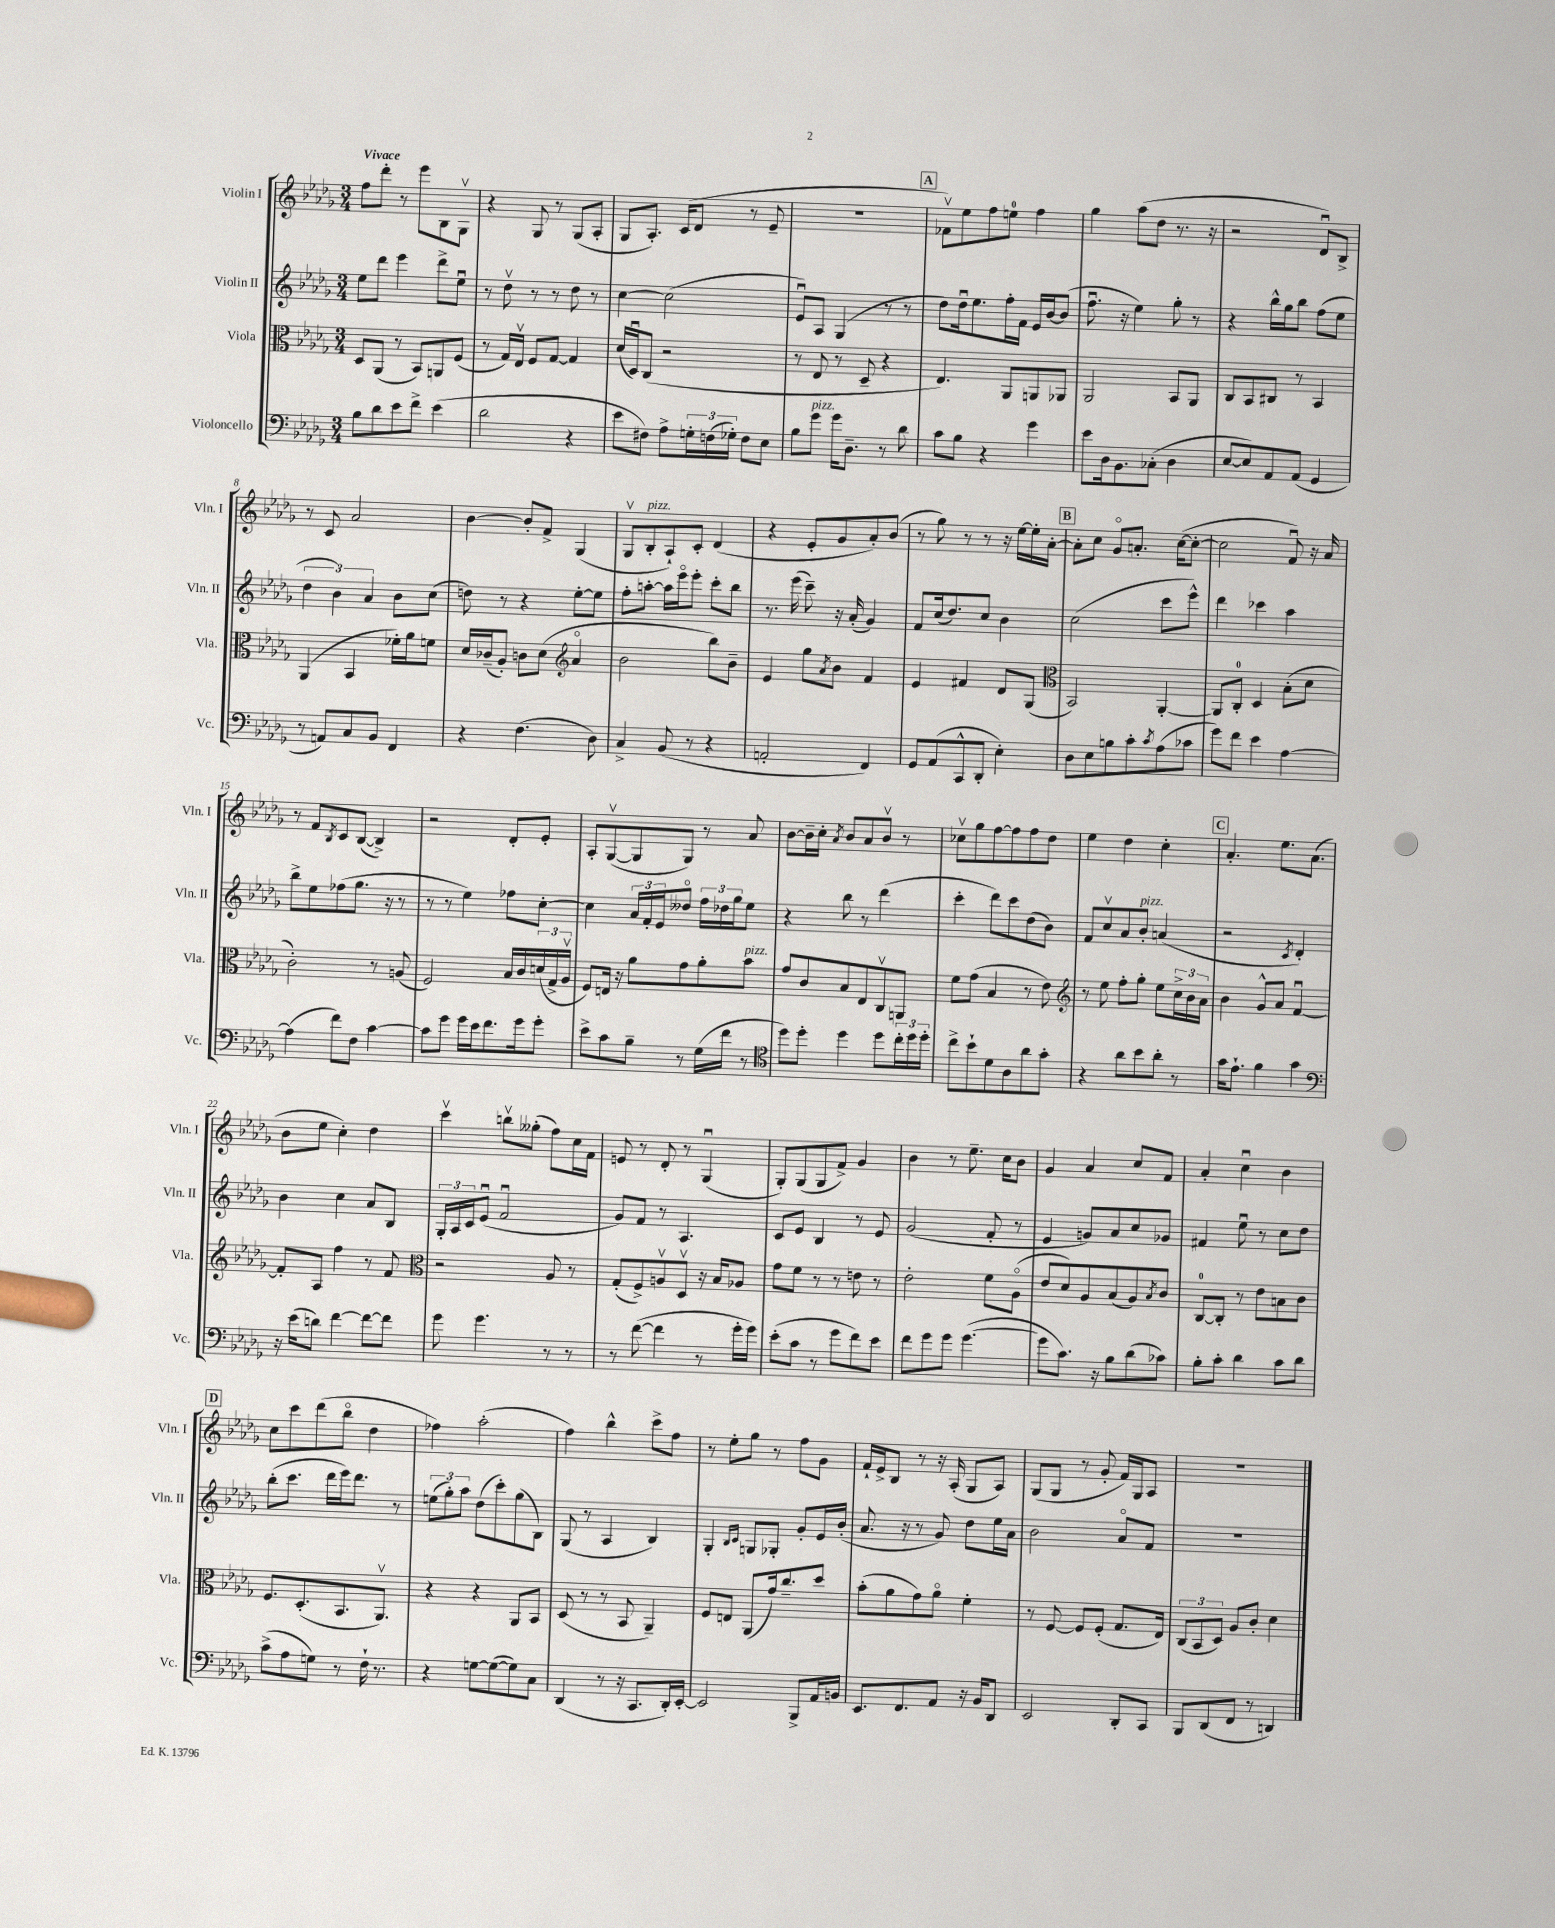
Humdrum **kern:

**kern	**kern	**kern	**kern
*staff4	*staff3	*staff2	*staff1
*clefF4	*clefC3	*clefG2	*clefG2
*k[b-e-a-d-g-]	*k[b-e-a-d-g-]	*k[b-e-a-d-g-]	*k[b-e-a-d-g-]
*M3/4	*M3/4	*M3/4	*M3/4
8B-	8D-	8ee-	8ff
8d-	(8AA-	8ddd-	8ddd-'
8e-	8r	4eee-	8r
8f^	8BB-)	.	8eee-
(4e-	8AA	8ddd-^	8B-
.	(8F	8ee-u	8G-v
=	=	=	=
2d-	8r	8r	4r
.	16G-)	8dd-v	.
.	16E-v	.	.
.	8F	8r	8G-
.	[8G-	8r	8r
4r	4G-]	8dd-	(8G-
.	.	8r	8A-'
=	=	=	=
8e-	(16d-	[4cc	8G-
.	16D-u)	.	.
8F#)	(8C	.	8.A-')
8A-^	2r	(2cc]	.
.	.	.	(16c
24G'	.	.	8d-
(24F	.	.	.
24G-')	.	.	.
8F	.	.	8r
8E-	.	.	8e-~
=	=	=	=
8B-	8r	8e-u)	2.r
8g-	8E-	8A-	.
16g-	8r	(4G-	.
8.D-~	.	.	.
.	8D-~	.	.
8r	4r	8r	.
8d-	.	8r	.
=	=	=	=
8c	4.E-)	8dd-)	8f-v)
8B-	.	16dd-u	8ee-
.	.	8.ee-	.
4r	.	.	8ff
.	8AA-	16ff'	8ee
.	.	16f	.
4g-	8AA	16e-	4ff
.	.	[16b-	.
.	8AA-	(8b-]	.
=	=	=	=
8e-	2AA-	8.ffu	4gg-
16D-	.	.	.
8.BB-	.	16r	.
.	.	4ee-)	(8aa-
(8C-'	.	.	8dd-
4D-	8BB-	8gg-'	8.r
.	8AA-	8r	.
.	.	.	16r
=	=	=	=
[8E-	8C	4r	2r
8E-])	8BB-	.	.
8AA-	8C#	16bb-^^	.
.	.	16gg-	.
(8AA-	8r	8bb-	.
4GG-	4BB-	(8ff	8d-u)
.	.	8ee-	8B-^
=	=	=	=
8r	(4AA-	6dd-	8r
8AA)	.	.	8c
.	.	6b-)	.
8C	4BB-	.	2a-
.	.	6a-	.
8BB-	.	.	.
4FF	16f-')	8b-	.
.	16a-	.	.
.	8f	(8cc	.
=	=	=	=
4r	16d-	8dd)	[4b-
.	(16c-~	.	.
.	8A-')	8r	.
(4.F	8c	4r	8b-']
.	(8d-	.	8f^
*	*clefG2	*	*
.	4a-o	[8ee-'	(4G-
8D-)	.	8ee-]	.
=	=	=	=
4C^	2b-	8ff'	8G-v
.	.	[8aa'	8B-'
(8BB-	.	16aa]	8A-`)
.	.	16eee-o	.
8r	.	8eee-'	8c'
4r	8bb-)	8ccc'	(4d-
.	8b-~	8bb-	.
=	=	=	=
2AA'	4e-	8.r	4r
.	.	(16eee-	.
.	8gg-	8ccc~)	8e-'
.	8qa-	.	.
.	8b-	16r	8g-
.	.	(16a-'	.
4FF)	4f	4g-)	8a-')
.	.	.	(8b-
=	=	=	=
8GG-	4e-	8f	8r
(8AA-	.	(16cc	8gg-)
.	.	8.dd-)	.
8CC^^	4f#	.	8r
8DD-'	.	8cc	8r
4E-')	8d-	4b-	16r
.	.	.	[16ee-
.	(8G-	.	16ee-']
.	.	.	[16a-'
=	=	=	=
*	*clefC3	*	*
8D-	2BB-)	(2cc	8a-']
8E-	.	.	8cc
8B	.	.	8g-o
8c'	.	.	8.a'
8qc	.	.	.
(8A-	[4AA-'	8ccc	.
.	.	.	([16cc
8c-	.	8eee-^^)	8cc'_
=	=	=	=
8g-)	8AA-]	4ddd-	2cc]
8f	8C'	.	.
4e-	4D-	4ccc-	.
[4A-	(8B-'	4aa-	8fu)
.	8d-	.	16r
.	.	.	16a-
=	=	=	=
(4A-]	2c')	8bb-^	8r
.	.	8ee-	8f
.	.	.	8qB-
8f)	.	(8ff-	8c
8F	.	8.gg-	([8B-
[4c	8r	.	4B-^])
.	.	16r	.
.	(8A	8r	.
=	=	=	=
8c]	2F)	8r	2r
8g-	.	8r	.
16g-	.	4ee-)	.
16e-	.	.	.
8.f	.	.	.
.	16B-	8ff-	8d-'
16g-	16c	.	.
8g-'	(24d	[8cc'	8e-'
.	24G-^	.	.
.	24A-v	.	.
=	=	=	=
8e-^	8F)	4cc]	8A-'
8c	16E	.	([8G-v
.	16r	.	.
8B-~	8a-	24a-	8G-]
.	.	24f'	.
.	.	24e-	.
8r	8g-	8dd--o	8G-)
(16G-	8a-'	24ff	8r
.	.	24dd-	.
16f	.	.	.
.	.	24gg-	.
8r	8b-	8ee-	8a-
=	=	=	=
*clefC4	*	*	*
8dd-)	8g-	4r	[8b-
8dd-'	8c	.	16b-~]
.	.	.	16cc'
.	.	.	8qa-
4dd-	8B-	8bb-	8b-
.	8E-	8r	8a-
8dd-	8Cv	(4ddd-	8b-v
24cc'	8AA	.	8r
24dd-	.	.	.
24dd-'	.	.	.
=	=	=	=
8cc^	8f	4ccc'	8cc-v
8b-`	(8g-	.	8gg-
8d-	4B-	8ddd-)	[8ff
8A-	.	8ccc	8ff]
8a-	8r	(8dd-	8ff
8g-'	8e-)	8b-)	8dd-
=	=	=	=
*	*clefG2	*	*
4r	8r	8f	4ee-
.	8ee-	8ccv	.
8a-	8ff'	8a-	4dd-
8b-	8gg-'	8b-'	.
8a-'	8ee-	(4a	4cc'
8r	24cc^	.	.
.	24b-	.	.
.	24a-	.	.
=	=	=	=
16g-	4b-	2r	4.a-'
8.e-`	.	.	.
4f	8g-^^	.	.
.	8a-	.	8.ee-
.	.	8qc	.
4g-	[4fu	4d-')	.
.	.	.	(8.a-
=	=	=	=
*clefF4	*	*	*
16r	8f']	4b-	8b-
(16e-	.	.	.
8d)	8A-	.	8ee-
[4f	4ff	4cc	4cc')
8f_	8r	8a-	4dd-
8f]	8f	8B-	.
=	=	=	=
*	*clefC3	*	*
8g-	2r	24G-'	4cccv
.	.	24A-	.
.	.	24c	.
4.g-	.	(8e-u	.
.	.	2fu	8bbv
.	.	.	(8gg--'
8r	8A-	.	8ff)
8r	8r	.	16cc
.	.	.	16f
=	=	=	=
8r	(8G-'	8g-)	8e
([8f	8F^)	8f	8r
4f]	8Av	8r	8d-'
.	8D-v	4.A-	8r
8r	16r	.	(4G-u
.	16B-	.	.
16g-'	8A-	.	.
16g-)	.	.	.
=	=	=	=
(8e-'	8g-	8c	8G-')
8c	8f	8e-	(8G-
8r	8r	4B-	8G-
8g-	8r	.	8f^)
8f)	8e	8r	4g-
8e-	8r	8e-	.
=	=	=	=
8f	2e-'	(2g-	4b-
8g-	.	.	.
8g-	.	.	8r
([4.g-	.	.	8.ee-~
.	8f	8f'	.
.	.	.	16cc
.	(8A-o	8r	8b-
=	=	=	=
8g-]	8e-	4e-	4g-
8.c)	8d-)	.	.
.	8A-	8g)	4a-
16r	.	.	.
8B-	(8B-	8a-	.
(8d-	8A-)	8cc	8cc
.	8qB-	.	.
8c-)	8c	8g-	8f
=	=	=	=
8B-'	[8C	4f#	4a-'
8c'	8C']	.	.
4d-	8r	8ee-u	4ccu
.	8e-	8r	.
8c	8B	8cc	4b-
8d-	8c	8dd-	.
=	=	=	=
(8c^	8.F	(8bb-'	8cc
8A-	.	8.ccc	8ccc
.	(8.D-'	.	.
8G)	.	.	(8ddd-
.	.	16ddd-	.
8r	8.BB-	16eee-)	8bb-o
.	.	8.ddd-	.
16F`	.	.	4dd-
8.r	8.AA-v)	.	.
.	.	8r	.
=	=	=	=
4r	4r	(12ee	4ff-)
.	.	12gg-')	.
.	.	12aa-	.
[8G	4r	(8dd-	(2aa-'
(8G_	.	8ccc')	.
8G])	8AA-	(8gg-	.
8C	8BB-	8B-)	.
=	=	=	=
(4DD-	(8D-	(8G-	4ff)
.	8r	8r	.
8r	8r	4A-	4bb-^^
16r	8BB-	.	.
8.CC	.	.	.
.	4AA-~)	4B-)	8ccc^
16DD-')	.	.	8ff
[16EE-'	.	.	.
=	=	=	=
2EE-]	8F	4G-'	8r
.	8E	.	8ee-'
.	.	16qqB-	.
.	.	16qqc	.
.	(8AA-	8G	8gg-
.	16g-)	8G-'	8r
.	8.cc~	.	.
8BBB-^	.	8g-'	8ff
16AA-	8dd-	16e-	8g-
16BB	.	(16b-'	.
=	=	=	=
8.EE-	(8b-'	8.a-	16f`
.	.	.	16e-^
.	8a-	.	8B-
8.FF	.	16r	.
.	8g-)	8r	8r
8AA-	8a-o	8g-)	16r
.	.	.	(16A-'
16r	4f'	8dd-	8G-
16BB-	.	.	.
8DD-	.	16ee-	8A-)
.	.	16a-	.
=	=	=	=
2EE-	8r	2b-	(8G-
.	[8F	.	8G-
.	8F]	.	8r
.	(8F'	.	8g-'
8DD-'	8.G-	8a-o	16f)
.	.	.	16G-
8CC	.	8f	8A-
.	16E-)	.	.
=	=	=	=
8BBB-	(12C	2.r	2.r
.	12BB-	.	.
(8DD-	.	.	.
.	12D-)	.	.
8FF	8A-	.	.
8r	8c'	.	.
4DD)	4d-	.	.
==	==	==	==
*-	*-	*-	*-
